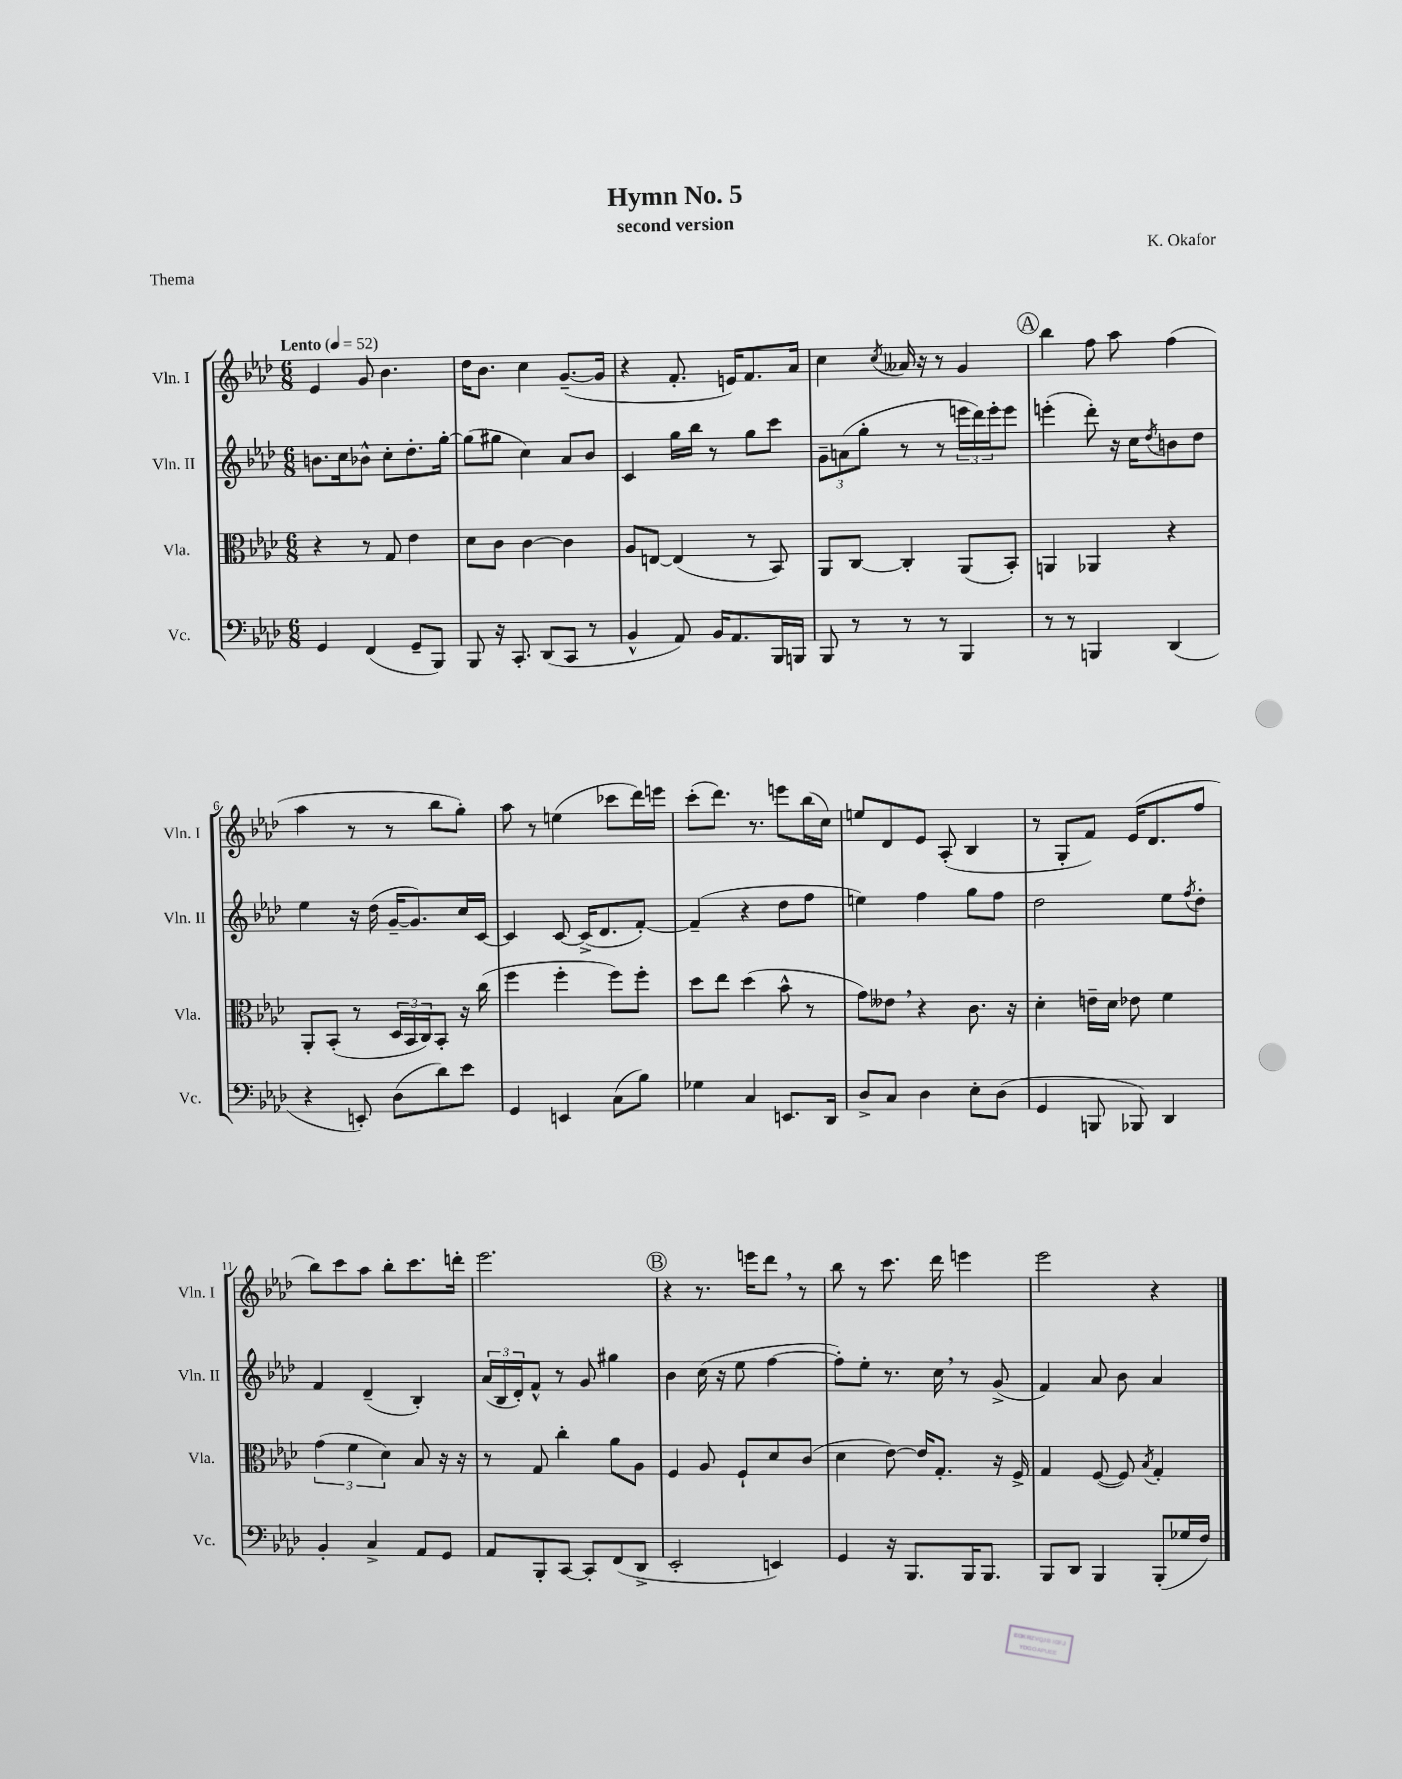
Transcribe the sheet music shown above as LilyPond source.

\header { title = "Hymn No. 5" composer = "K. Okafor" subtitle = "second version" piece = "Thema" }
<<
\new StaffGroup <<
\new Staff = "s0" \with { instrumentName = "Vln. I" shortInstrumentName = "Vln. I" } {
    \clef treble \key aes \major \numericTimeSignature \time 6/8 \tempo "Lento" 4 = 52
    ees'4 g'8 bes'4. |
    des''16 bes'8. c''4 g'8.~--( g'16 |
    r4 f'8.-. e'16) f'8. aes'16 |
    c''4 \acciaccatura { c''8 } aeses'16 r16 r8 g'4 |
    \mark \markup { \circle "A" } bes''4 f''8 aes''8 f''4( |
    aes''4 r8 r8 bes''8 g''8-.) |
    aes''8 r8 e''4( ces'''8 des'''16) e'''16 |
    c'''8-.( des'''8.) r8. e'''8 bes''16( c''16) |
    e''8 des'8 ees'8 aes8-.( bes4 |
    r8 g8-. f'8) ees'16( des'8. f''8 |
    bes''8) c'''8 aes''8 bes''8-. c'''8. d'''16-. |
    ees'''2. |
    \mark \markup { \circle "B" } r4 r8. e'''16 des'''8 \breathe r8 |
    bes''8 r8 c'''8. des'''16 e'''4 |
    ees'''2 r4 \bar "|." |
}
\new Staff = "s1" \with { instrumentName = "Vln. II" shortInstrumentName = "Vln. II" } {
    \clef treble \key aes \major \numericTimeSignature \time 6/8
    b'8. c''16 bes'8-^ c''8-. des''8.-. g''16~-. |
    g''8( gis''8 c''4) aes'8 bes'8 |
    c'4 g''16 bes''16 r8 g''8 c'''8 |
    \tuplet 3/2 { g'8-- a'8( g''8-. } r8 r8 \tuplet 3/2 { e'''16 des'''16) e'''16-. } e'''8 |
    \mark \markup { \circle "A" } e'''4-.( des'''8-.) r16 c''16 \acciaccatura { des''8 } b'8 des''8 |
    ees''4 r16 des''16( g'16~-- g'8.) c''16 c'16~ |
    c'4 c'8~ c'16->( des'8. f'8~-.) |
    f'4--( r4 des''8 f''8 |
    e''4) f''4 g''8 f''8 |
    des''2 ees''8 \acciaccatura { f''8 } des''8-. |
    f'4 des'4--( bes4-.) |
    \tuplet 3/2 { aes'16( bes16 des'16-.) } f'8-^ r8 g'8 gis''4 |
    \mark \markup { \circle "B" } bes'4 c''16( r16 ees''8 f''4~ |
    f''8-.) ees''8-. r8. c''16 \breathe r8 g'8->( |
    f'4) aes'8 bes'8 aes'4 \bar "|." |
}
\new Staff = "s2" \with { instrumentName = "Vla." shortInstrumentName = "Vla." } {
    \clef alto \key aes \major \numericTimeSignature \time 6/8
    r4 r8 g8 ees'4 |
    des'8 c'8 c'4~ c'4 |
    aes8 e8~ e4( r8 bes,8) |
    aes,8 c8~ c4-. aes,8( bes,8-.) |
    \mark \markup { \circle "A" } a,4 aes,4 r4 |
    aes,8-. bes,8-.( r8 \tuplet 3/2 { des16 bes,16 c16) } bes,8-. r16 c''16( |
    f''4 f''4-. f''8) f''8-. |
    des''8 ees''8 des''4( bes'8-^ r8 |
    g'8) eeses'8 \breathe r4 c'8. r16 |
    des'4-. e'16-- des'16 ees'8 f'4 |
    \tuplet 3/2 { g'4( f'4 des'4) } bes8 r16 r16 |
    r8 g8 c''4-. aes'8 aes8 |
    \mark \markup { \circle "B" } f4 aes8 f8-! des'8 c'8( |
    des'4 ees'8~) ees'16 g8.-. r16 f16-> |
    g4 f8~( f8) \acciaccatura { bes8 } g4-. \bar "|." |
}
\new Staff = "s3" \with { instrumentName = "Vc." shortInstrumentName = "Vc." } {
    \clef bass \key aes \major \numericTimeSignature \time 6/8
    g,4 f,4( g,8-- bes,,8) |
    bes,,8 r16 c,8.-. des,8( c,8 r8 |
    bes,4-^ aes,8) bes,16 aes,8. bes,,16 b,,16 |
    bes,,8 r8 r8 r8 bes,,4 |
    \mark \markup { \circle "A" } r8 r8 b,,4 des,4( |
    r4 e,8-.) des8( des'8) ees'8 |
    g,4 e,4 c8( bes8) |
    ges4 c4 e,8. des,16 |
    des8-> c8 des4 ees8-. des8( |
    g,4 b,,8 bes,,8) des,4 |
    bes,4-. c4-> aes,8 g,8 |
    aes,8 bes,,8-. c,8~ c,8-. f,8( des,8-> |
    \mark \markup { \circle "B" } ees,2-. e,4) |
    g,4 r16 bes,,8. bes,,16 bes,,8. |
    bes,,8 des,8 bes,,4 bes,,8-.( ges16 f16) \bar "|." |
}
>>
>>
